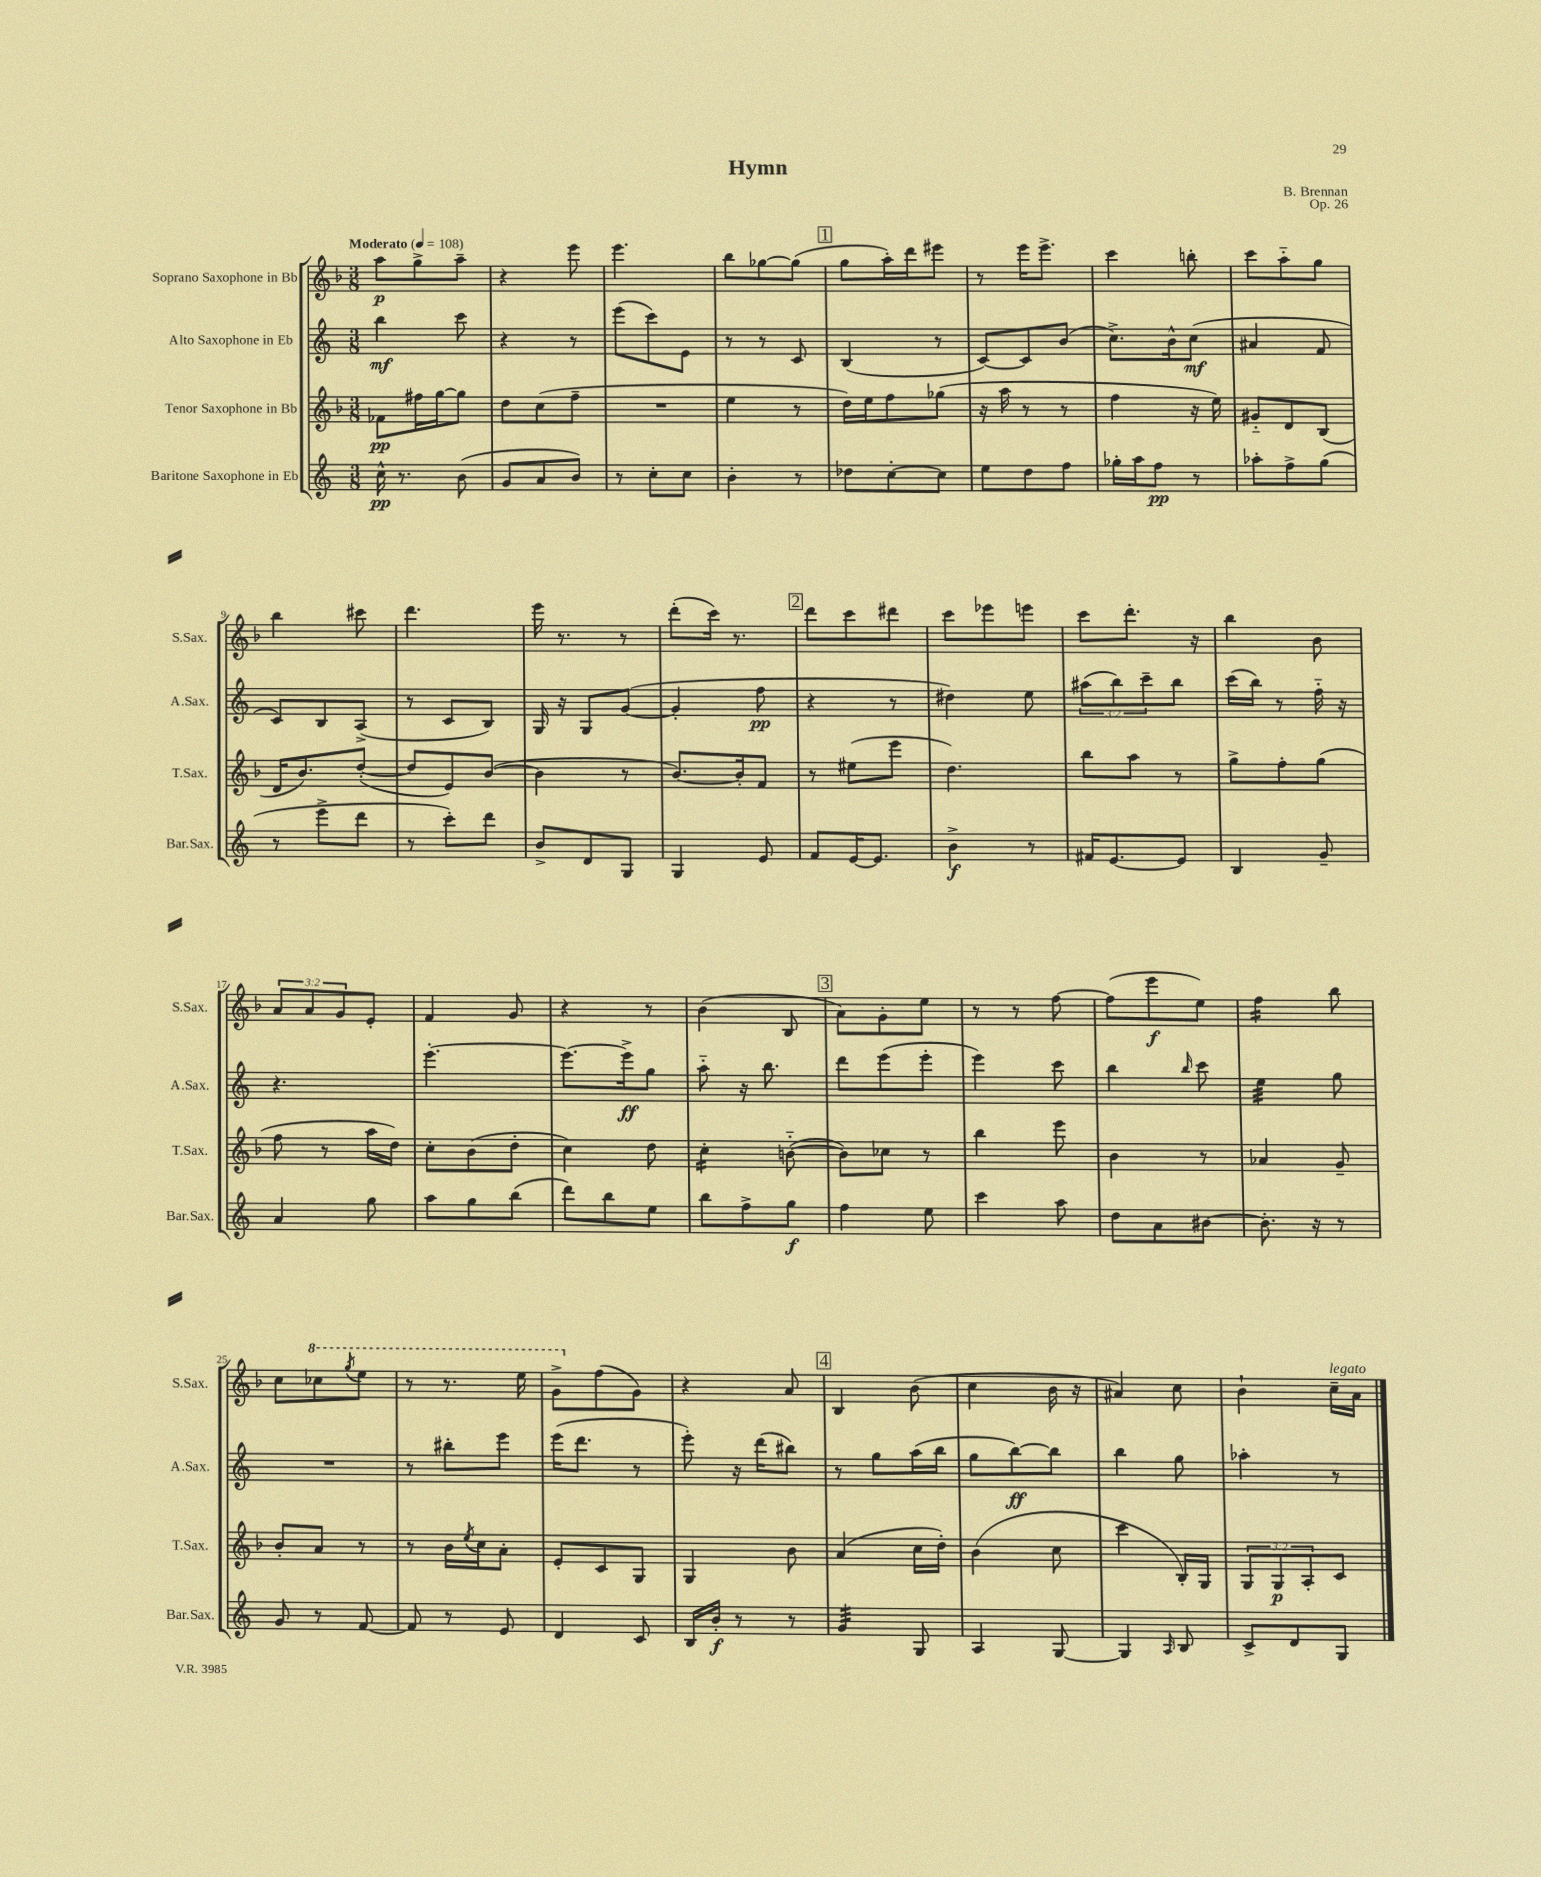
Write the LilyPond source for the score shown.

\header { title = "Hymn" composer = "B. Brennan" opus = "Op. 26" }
<<
\new StaffGroup <<
\new Staff = "s0" \with { instrumentName = "Soprano Saxophone in Bb" shortInstrumentName = "S.Sax." } {
    \clef treble \key f \major \numericTimeSignature \time 3/8 \override Staff.TupletNumber.text = #tuplet-number::calc-fraction-text \tempo "Moderato" 4 = 108
    a''8\p g''8-> a''8-- |
    r4 e'''8 |
    e'''4. |
    bes''8 ges''8~ ges''8( |
    \mark \markup { \box "1" } g''8 a''16-.) d'''16 eis'''8 |
    r8 e'''16 e'''8.-> |
    c'''4 b''8-. |
    c'''8 a''8-_ g''8 |
    bes''4 cis'''8 |
    d'''4. |
    e'''16 r8. r8 |
    d'''8-.( c'''16) r8. |
    \mark \markup { \box "2" } d'''8 c'''8 dis'''8 |
    c'''8 ees'''8 e'''8 |
    c'''8 d'''8.-. r16 |
    bes''4 bes'8 |
    \tuplet 3/2 { a'8 a'8 g'8 } e'8-. |
    f'4 g'8 |
    r4 r8 |
    bes'4( bes8 |
    \mark \markup { \box "3" } a'8) g'8-. e''8 |
    r8 r8 f''8~ |
    f''8( e'''8\f e''8) |
    f''4:16 bes''8 |
    c''8 \ottava #1 ces'''8 \acciaccatura { g'''8 } e'''8 |
    r8 r8. e'''16 |
    g''8-> \ottava #0 f''8( g'8) |
    r4 a'8 |
    \mark \markup { \box "4" } bes4 bes'8( |
    c''4 bes'16 r16 |
    ais'4) c''8 |
    bes'4-! c''16--^\markup { \italic "legato" } a'16 \bar "|." |
}
\new Staff = "s1" \with { instrumentName = "Alto Saxophone in Eb" shortInstrumentName = "A.Sax." } {
    \clef treble \key c \major \numericTimeSignature \time 3/8 \override Staff.TupletNumber.text = #tuplet-number::calc-fraction-text
    b''4\mf c'''8 |
    r4 r8 |
    e'''8( c'''8) e'8 |
    r8 r8 c'8 |
    \mark \markup { \box "1" } b4( r8 |
    c'8~) c'8 b'8( |
    c''8.->) b'16-^ c''8\mf( |
    ais'4 f'8 |
    c'8) b8 a8->( |
    r8 c'8 b8) |
    g16 r16 g8 g'8~( |
    g'4-. f''8\pp |
    \mark \markup { \box "2" } r4 r8 |
    dis''4) e''8 |
    \tuplet 3/2 { ais''8( b''8) c'''8-- } b''8 |
    c'''16( b''16) r8 f''16-_ r16 |
    r4. |
    e'''4.~-. |
    e'''8.~ e'''16->\ff g''8 |
    a''8-_ r16 b''8. |
    \mark \markup { \box "3" } d'''8 e'''8( e'''8-. |
    e'''4) c'''8 |
    b''4 \grace { b''16 } c'''8 |
    e''4:32 g''8 |
    R4. |
    r8 bis''8-. e'''8 |
    e'''16( d'''8. r8 |
    e'''8-.) r16 d'''16( bis''8) |
    \mark \markup { \box "4" } r8 g''8 a''16( b''16 |
    g''8 b''8~\ff) b''8 |
    b''4 g''8 |
    aes''4-. r8 \bar "|." |
}
\new Staff = "s2" \with { instrumentName = "Tenor Saxophone in Bb" shortInstrumentName = "T.Sax." } {
    \clef treble \key f \major \numericTimeSignature \time 3/8 \override Staff.TupletNumber.text = #tuplet-number::calc-fraction-text
    fes'8\pp fis''16 g''16~ g''8 |
    d''8 c''8( f''8-- |
    R4. |
    e''4 r8 |
    \mark \markup { \box "1" } d''16) e''16 f''8 ges''8( |
    r16 a''16 r8 r8 |
    f''4 r16 e''16) |
    gis'8-_ d'8 bes8( |
    d'16 bes'8.) d''8~-.( |
    d''8 e'8) bes'8~( |
    bes'4 r8 |
    bes'8.~) bes'16-. f'8 |
    \mark \markup { \box "2" } r8 eis''8( e'''8 |
    d''4.) |
    bes''8 a''8 r8 |
    g''8-> f''8-. g''8( |
    f''8 r8 a''16 d''16) |
    c''8-. bes'8( d''8-. |
    c''4) d''8 |
    c''4:16-. b'8~-_( |
    \mark \markup { \box "3" } b'8) ces''8 r8 |
    bes''4 e'''8 |
    bes'4 r8 |
    aes'4 g'8-- |
    bes'8-. a'8 r8 |
    r8 bes'16 \acciaccatura { e''8 } c''16 a'8-. |
    e'8-. c'8 g8 |
    g4 bes'8 |
    \mark \markup { \box "4" } a'4( c''16 d''16-.) |
    bes'4( c''8 |
    c'''4 bes16-.) g16 |
    \tuplet 3/2 { g8 g8\p a8-. } c'8 \bar "|." |
}
\new Staff = "s3" \with { instrumentName = "Baritone Saxophone in Eb" shortInstrumentName = "Bar.Sax." } {
    \clef treble \key c \major \numericTimeSignature \time 3/8
    c''16-^\pp r8. b'8( |
    g'8 a'8 b'8) |
    r8 c''8-. c''8 |
    b'4-. r8 |
    \mark \markup { \box "1" } des''8 c''8~-. c''8 |
    e''8 d''8 f''8 |
    ges''16-. a''16 f''8\pp r8 |
    aes''8-. f''8-> g''8( |
    r8 e'''8-> d'''8 |
    r8 c'''8-.) d'''8 |
    b'8-> d'8 g8 |
    g4 e'8 |
    \mark \markup { \box "2" } f'8 e'16~ e'8. |
    b'4->\f r8 |
    fis'16 e'8.~ e'8 |
    b4 g'8-- |
    a'4 g''8 |
    a''8 g''8 b''8( |
    d'''8) b''8 e''8 |
    b''8 f''8-> g''8\f |
    \mark \markup { \box "3" } f''4 e''8 |
    c'''4 a''8 |
    d''8 a'8 bis'8~ |
    bis'8.-. r16 r8 |
    g'8 r8 f'8~ |
    f'8 r8 e'8 |
    d'4 c'8 |
    b16 b'16-.\f r8 r8 |
    \mark \markup { \box "4" } g'4:32 g8 |
    a4 g8~ |
    g4 \grace { a16 } b8 |
    c'8-> d'8 g8 \bar "|." |
}
>>
>>
